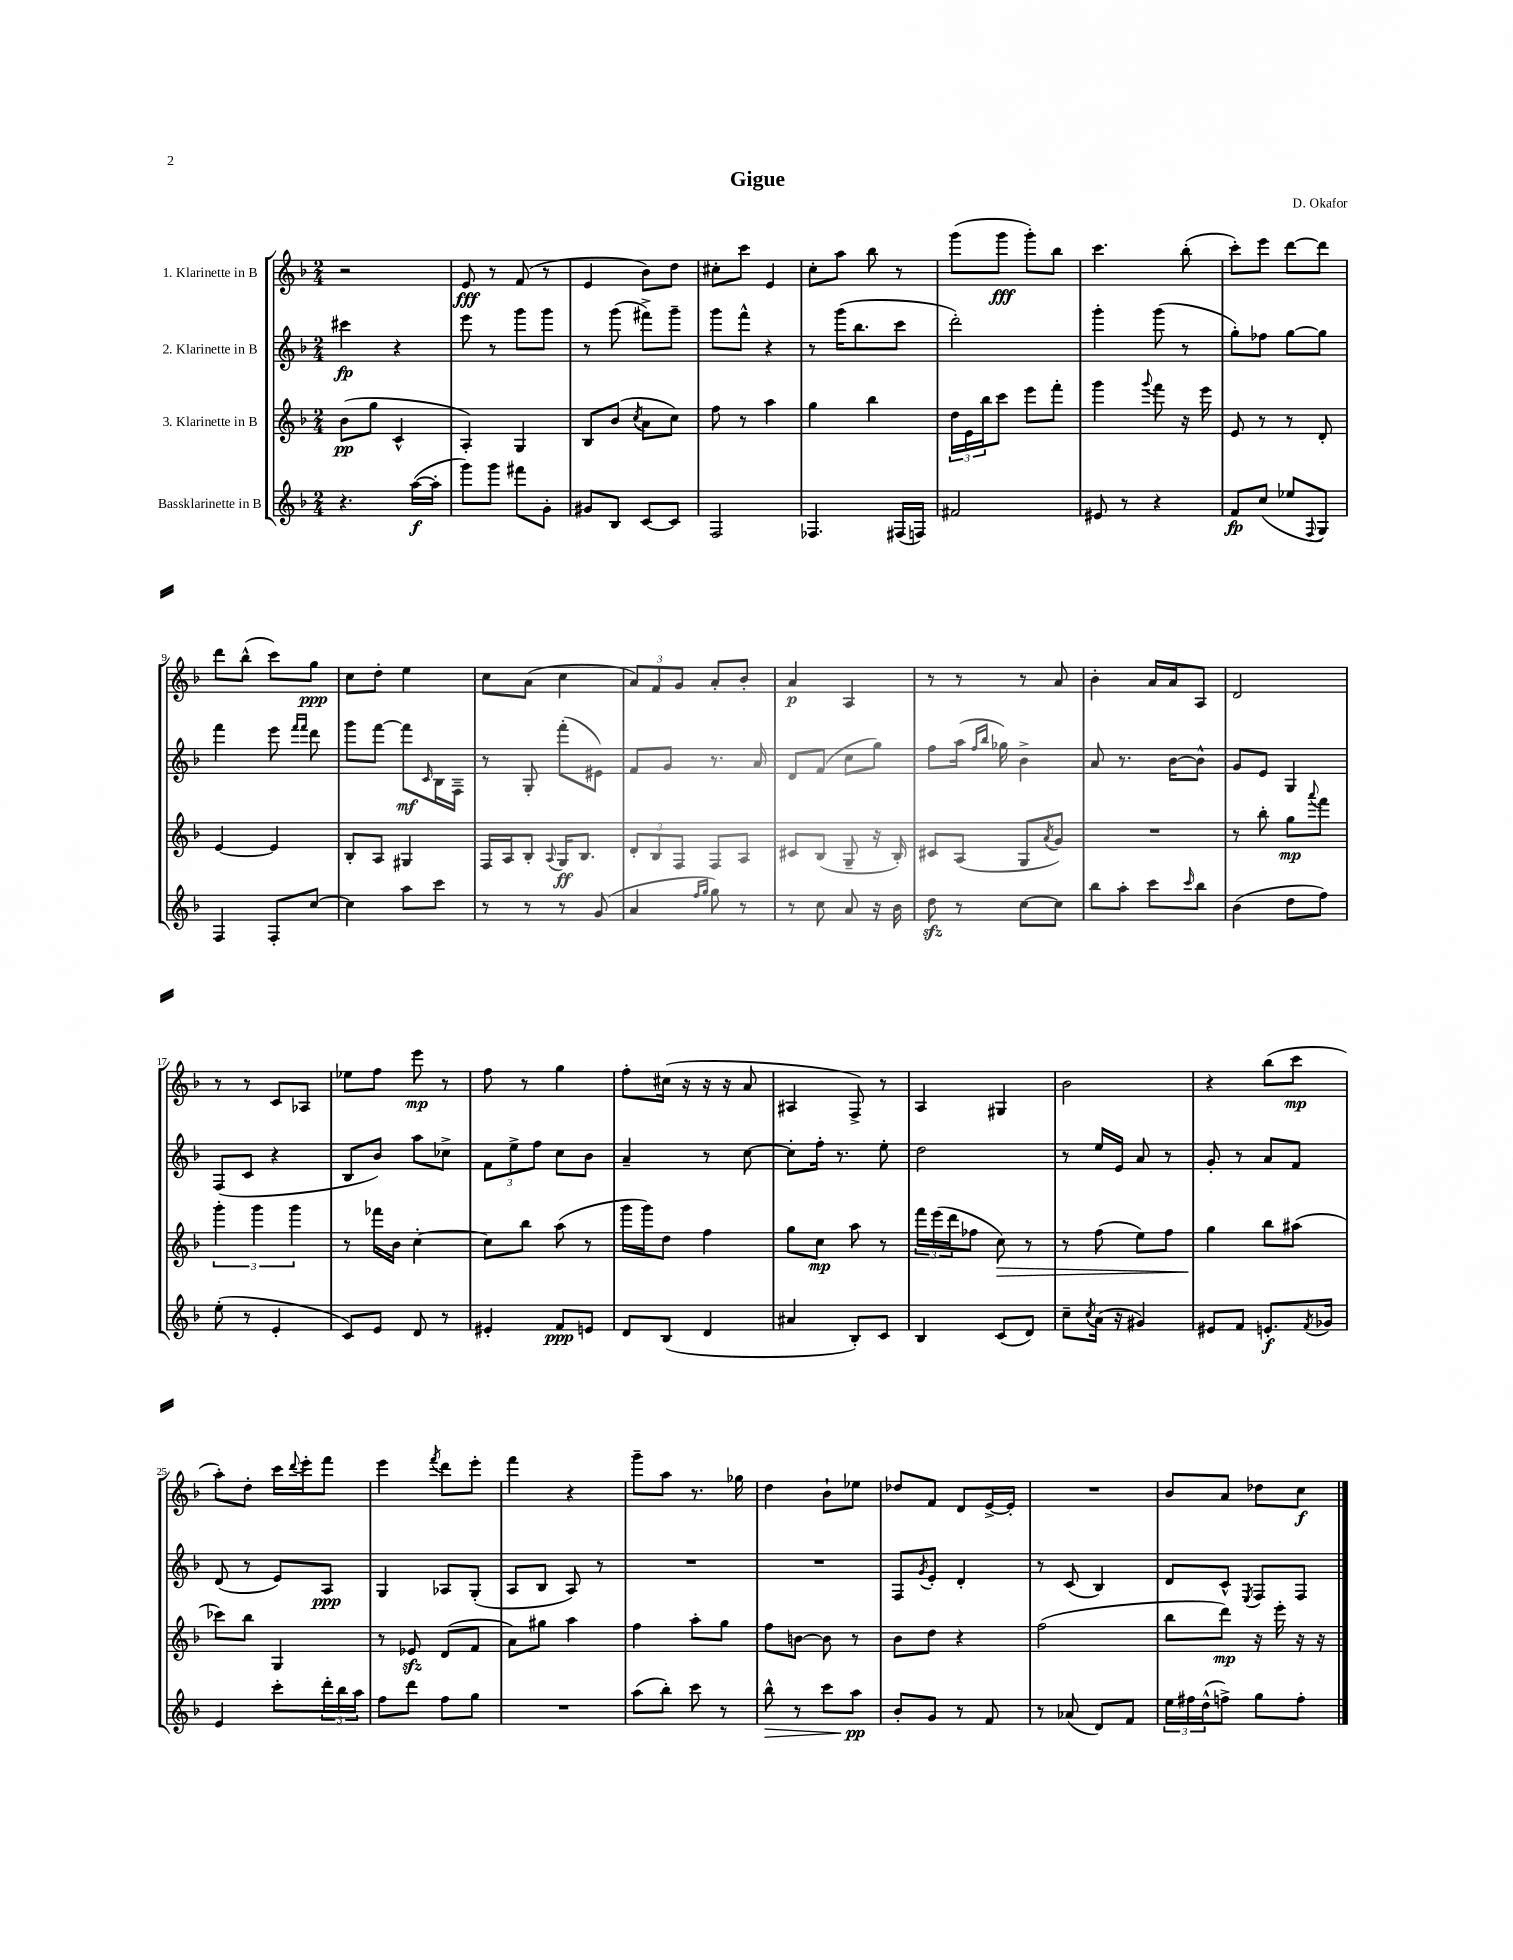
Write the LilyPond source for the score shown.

\header { title = "Gigue" composer = "D. Okafor" }
<<
\new StaffGroup <<
\new Staff = "s0" \with { instrumentName = "1. Klarinette in B" } {
    \clef treble \key f \major \numericTimeSignature \time 2/4
    r2 |
    e'8\fff r8 f'8( r8 |
    e'4 bes'8) d''8 |
    cis''8-. c'''8 e'4 |
    c''8-. a''8 bes''8 r8 |
    g'''8( g'''8\fff g'''8-.) bes''8 |
    c'''4. bes''8-.( |
    c'''8-.) e'''8 d'''8~ d'''8 |
    d'''8 bes''8-^( c'''8) g''8\ppp |
    c''8 d''8-. e''4 |
    c''8 a'8( c''4 |
    \tuplet 3/2 { a'8) f'8 g'8 } a'8-. bes'8-. |
    a'4\p a4 |
    r8 r8 r8 a'8 |
    bes'4-. a'16 a'16 a8 |
    d'2 |
    r8 r8 c'8 aes8 |
    ees''8 f''8 e'''8\mp r8 |
    f''8 r8 g''4 |
    f''8-. cis''16( r16 r16 r16 a'8 |
    ais4 f8->) r8 |
    a4 gis4 |
    bes'2 |
    r4 bes''8( c'''8\mp |
    a''8-.) d''8-. c'''16 \appoggiatura { d'''8 } e'''16-. f'''8 |
    e'''4 \acciaccatura { f'''8 } d'''8 e'''8-. |
    f'''4 r4 |
    g'''8-- a''8 r8. ges''16 |
    d''4 bes'8-! ees''8 |
    des''8 f'8 d'8 e'16~-> e'16-. |
    R2 |
    bes'8 a'8 des''8 c''8\f \bar "|." |
}
\new Staff = "s1" \with { instrumentName = "2. Klarinette in B" } {
    \clef treble \key f \major \numericTimeSignature \time 2/4
    cis'''4\fp r4 |
    e'''8 r8 g'''8 g'''8 |
    r8 g'''8( fis'''8->) g'''8-- |
    g'''8 f'''8-^ r4 |
    r8 g'''16( bes''8. c'''8 |
    d'''2-.) |
    g'''4-. g'''8( r8 |
    g''8-.) fes''8 g''8~ g''8 |
    f'''4 e'''8 \grace { f'''16 f'''16 } d'''8 |
    g'''8 f'''8~ f'''8\mf \grace { c'16 } bes16 f16-- |
    r8 g8-. f'''8-.( eis'8) |
    f'8 g'8 r8. a'16 |
    d'8 f'8( c''8 g''8) |
    f''8 a''16( \grace { f''16 bes''16 } ges''16) bes'4-> |
    a'8 r8. bes'16~ bes'8-^ |
    g'8 e'8 g4 |
    f8( c'8 r4 |
    bes8 bes'8) a''8 ces''8-> |
    \tuplet 3/2 { f'8 e''8-> f''8 } c''8 bes'8 |
    a'4-- r8 c''8~ |
    c''8-. f''16-. r8. e''8-. |
    d''2 |
    r8 e''16 e'16 a'8 r8 |
    g'8-. r8 a'8 f'8 |
    d'8( r8 e'8) a8\ppp |
    g4 aes8 g8-.( |
    a8 bes8 a8) r8 |
    R2 |
    R2 |
    f8 \acciaccatura { g'8 } e'8-. d'4-. |
    r8 c'8( bes4) |
    d'8 c'8-^ \acciaccatura { e8 } f8 f8 \bar "|." |
}
\new Staff = "s2" \with { instrumentName = "3. Klarinette in B" } {
    \clef treble \key f \major \numericTimeSignature \time 2/4
    bes'8\pp( g''8 c'4-^ |
    a4-.) g4 |
    bes8 bes'8( \acciaccatura { c''8 } a'8 c''8) |
    f''8 r8 a''4 |
    g''4 bes''4 |
    \tuplet 3/2 { d''16 e'16 bes''16 } c'''8 e'''8 f'''8-. |
    g'''4 \appoggiatura { g'''8 } f'''8 r16 e'''16 |
    e'8 r8 r8 d'8-. |
    e'4~ e'4 |
    bes8-. a8 gis4 |
    f16 a16 bes8-. \appoggiatura { a8 } g16\ff bes8. |
    \tuplet 3/2 { d'8-. bes8 f8 } f8 a8 |
    cis'8 bes8( g8-- r16 bes16-.) |
    cis'8 a8( g8 \acciaccatura { a'8 } g'8) |
    R2 |
    r8 bes''8-. g''8\mp \appoggiatura { a'''8 } f'''8 |
    \tuplet 3/2 { g'''4-. g'''4 g'''4 } |
    r8 fes'''16 bes'16 c''4~-. |
    c''8 bes''8 a''8( r8 |
    g'''16 g'''16) d''8 f''4 |
    g''8 c''8\mp a''8 r8 |
    \tuplet 3/2 { f'''16 e'''16( d'''16 } fes''8 c''8\>) r8 |
    r8 f''8( e''8) f''8 |
    g''4\! bes''8 ais''8( |
    ces'''8) bes''8 g4 |
    r8 ees'8\sfz d'8( f'8 |
    a'8) gis''8 a''4 |
    f''4 a''8-. g''8 |
    f''8 b'8~ b'8 r8 |
    bes'8 d''8 r4 |
    f''2( |
    bes''8 d'''8\mp) r16 e'''16-. r16 r16 \bar "|." |
}
\new Staff = "s3" \with { instrumentName = "Bassklarinette in B" } {
    \clef treble \key f \major \numericTimeSignature \time 2/4
    r4. a''16~\f( a''16-. |
    g'''8) g'''8 fis'''8 g'8-. |
    gis'8 bes8 c'8~ c'8 |
    f2 |
    fes4. fis16( f16) |
    fis'2 |
    eis'8 r8 r4 |
    f'8\fp c''8( ees''8 \appoggiatura { f8 } g8) |
    f4 f8-. c''8~ |
    c''4 a''8 c'''8 |
    r8 r8 r8 g'8( |
    a'4 \grace { f''16 g''16 } g''8) r8 |
    r8 c''8 a'8 r16 bes'16 |
    d''8\sfz r8 c''8~ c''8 |
    bes''8 a''8-. c'''8 \grace { c'''16 } bes''8 |
    bes'4( d''8 f''8) |
    e''8-.( r8 e'4-. |
    c'8) e'8 d'8 r8 |
    eis'4-. f'8\ppp e'8 |
    d'8 bes8( d'4 |
    ais'4 bes8-.) c'8 |
    bes4 c'8( d'8) |
    c''8-- \acciaccatura { c''8 } a'16( r16 gis'4) |
    eis'8 f'8 e'8.-.\f \acciaccatura { f'8 } ges'16 |
    e'4 c'''8-. \tuplet 3/2 { d'''16-. bes''16 a''16 } |
    f''8 d'''8 f''8 g''8 |
    R2 |
    a''8( bes''8-.) c'''8 r8 |
    bes''8-^\> r8 c'''8 a''8\pp\! |
    bes'8-. g'8 r8 f'8 |
    r8 aes'8( d'8) f'8 |
    \tuplet 3/2 { e''16 fis''16 d''16-^( } f''8->) g''8 f''8-. \bar "|." |
}
>>
>>
